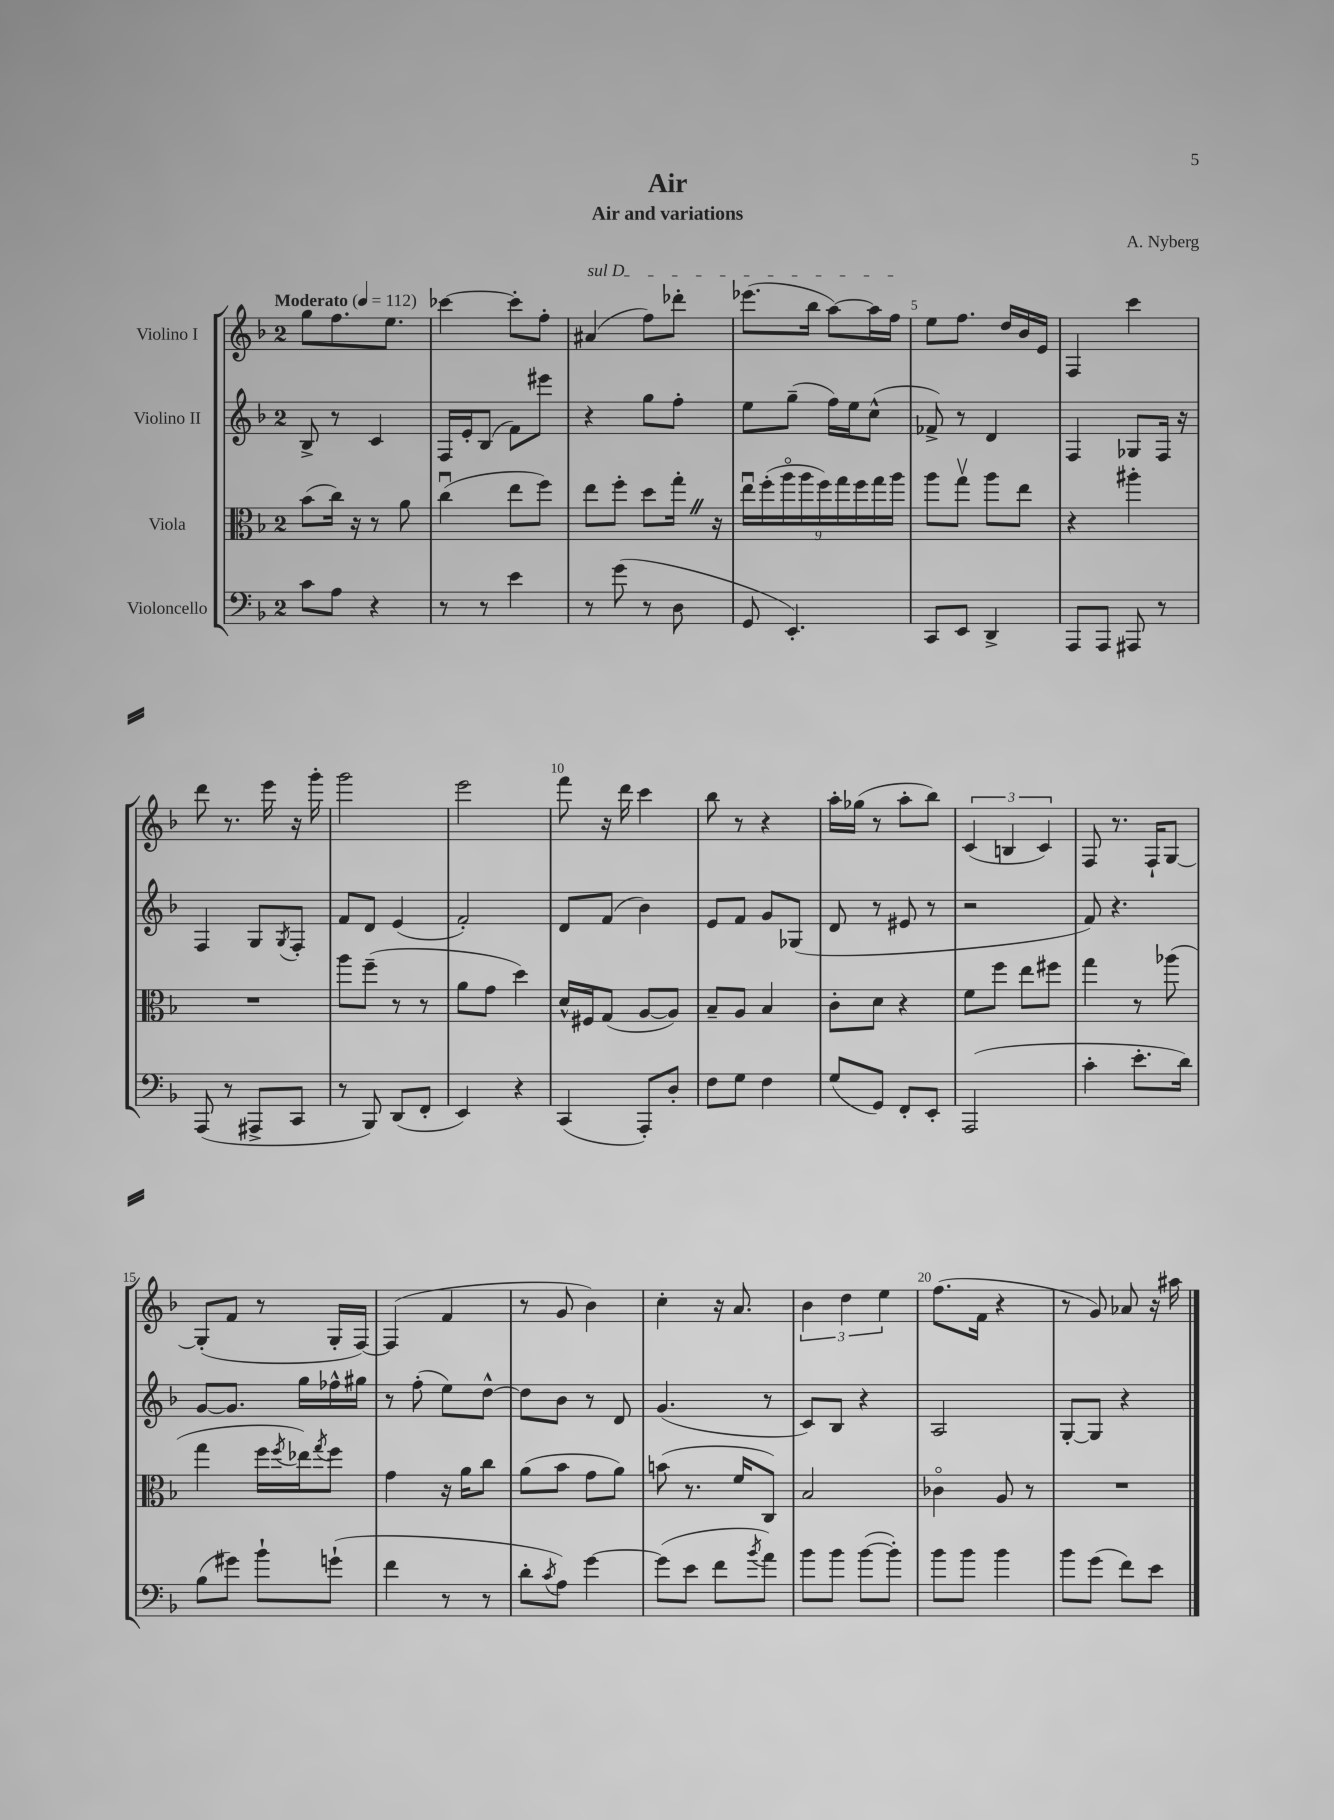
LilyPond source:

\header { title = "Air" composer = "A. Nyberg" subtitle = "Air and variations" }
<<
\new StaffGroup <<
\new Staff = "s0" \with { instrumentName = "Violino I" } {
    \clef treble \key f \major \once \override Staff.TimeSignature.style = #'single-digit \time 2/4 \tempo "Moderato" 4 = 112
    g''8 f''8. e''8. |
    ces'''4~ ces'''8-. f''8-. |
    \once \override TextSpanner.bound-details.left.text = \markup { \italic "sul D" } ais'4\startTextSpan( f''8) des'''8-. |
    ees'''8.( bes''16 a''8~) a''16 f''16\stopTextSpan |
    e''8 f''8. d''16 bes'16 e'16 |
    f4 c'''4 |
    d'''8 r8. e'''16 r16 g'''16-. |
    g'''2 |
    e'''2 |
    f'''8 r16 d'''16 c'''4 |
    bes''8 r8 r4 |
    a''16-. ges''16( r8 a''8-. bes''8) |
    \tuplet 3/2 { c'4( b4 c'4) } |
    f8 r8. f16-! g8~ |
    g8-.( f'8 r8 g16-. f16~) |
    f4( f'4 |
    r8 g'8 bes'4) |
    c''4-. r16 a'8. |
    \tuplet 3/2 { bes'4 d''4 e''4 } |
    f''8.( f'16 r4 |
    r8 g'8) aes'8 r16 ais''16 \bar "|." |
}
\new Staff = "s1" \with { instrumentName = "Violino II" } {
    \clef treble \key f \major \once \override Staff.TimeSignature.style = #'single-digit \time 2/4
    bes8-> r8 c'4 |
    f16 e'16-. bes8( f'8) eis'''8 |
    r4 g''8 f''8-. |
    e''8 g''8--( f''16) e''16 c''8-^( |
    fes'8->) r8 d'4 |
    f4 ges8 f16 r16 |
    f4 g8 \acciaccatura { g8 } f8-. |
    f'8 d'8 e'4( |
    f'2-.) |
    d'8 f'8( bes'4) |
    e'8 f'8 g'8 ges8( |
    d'8 r8 eis'8 r8 |
    r2 |
    f'8) r4. |
    g'8~ g'8. g''16 fes''16-^ gis''16 |
    r8 f''8-.( e''8) d''8~-^ |
    d''8 bes'8 r8 d'8 |
    g'4.( r8 |
    c'8) bes8 r4 |
    a2 |
    g8~-. g8 r4 \bar "|." |
}
\new Staff = "s2" \with { instrumentName = "Viola" } {
    \clef alto \key f \major \once \override Staff.TimeSignature.style = #'single-digit \time 2/4
    bes'8( c''16) r16 r8 a'8 |
    c''4\downbow( e''8 f''8) |
    e''8 f''8-. d''8 g''16-. \once \override BreathingSign.text = \markup { \musicglyph "scripts.caesura.straight" } \breathe r16 |
    \tuplet 9/8 { e''16\downbow f''16-.( a''16\flageolet a''16 f''16) g''16 f''16 g''16 a''16 } |
    a''8 g''8\upbow a''8 e''8 |
    r4 ais''4-. |
    R2 |
    a''8 f''8--( r8 r8 |
    a'8 g'8 d''4) |
    d'16-^ fis16 g8( a8~ a8) |
    bes8-- a8 bes4 |
    c'8-. d'8 r4 |
    f'8 f''8 e''8 fis''8 |
    g''4 r8 aes''8( |
    g''4 f''16 \acciaccatura { f''8 } ees''16) \acciaccatura { g''8 } f''8 |
    g'4 r16 a'16 c''8 |
    a'8( bes'8 g'8 a'8) |
    b'8( r8. f'16 c8) |
    bes2 |
    ces'4\flageolet a8 r8 |
    R2 \bar "|." |
}
\new Staff = "s3" \with { instrumentName = "Violoncello" } {
    \clef bass \key f \major \once \override Staff.TimeSignature.style = #'single-digit \time 2/4
    c'8 a8 r4 |
    r8 r8 e'4 |
    r8 g'8( r8 d8 |
    g,8 e,4.-.) |
    c,8 e,8 d,4-> |
    a,,8 a,,8 ais,,8 r8 |
    a,,8( r8 ais,,8-> c,8 |
    r8 bes,,8) d,8( f,8-. |
    e,4) r4 |
    c,4( a,,8-.) d8-. |
    f8 g8 f4 |
    g8( g,8) f,8-. e,8-. |
    a,,2( |
    c'4-. e'8.-. d'16) |
    bes8( gis'8) bes'8-! g'8-!( |
    f'4 r8 r8 |
    d'8-. \acciaccatura { c'8 } a8) g'4~ |
    g'8( e'8 f'8 \acciaccatura { bes'8 } a'8) |
    bes'8 bes'8 bes'8~( bes'8-.) |
    bes'8 bes'8 bes'4 |
    bes'8 g'8( f'8) e'8 \bar "|." |
}
>>
>>
\layout { \context { \Score \override BarNumber.break-visibility = ##(#f #t #t) barNumberVisibility = #(every-nth-bar-number-visible 5) } }
